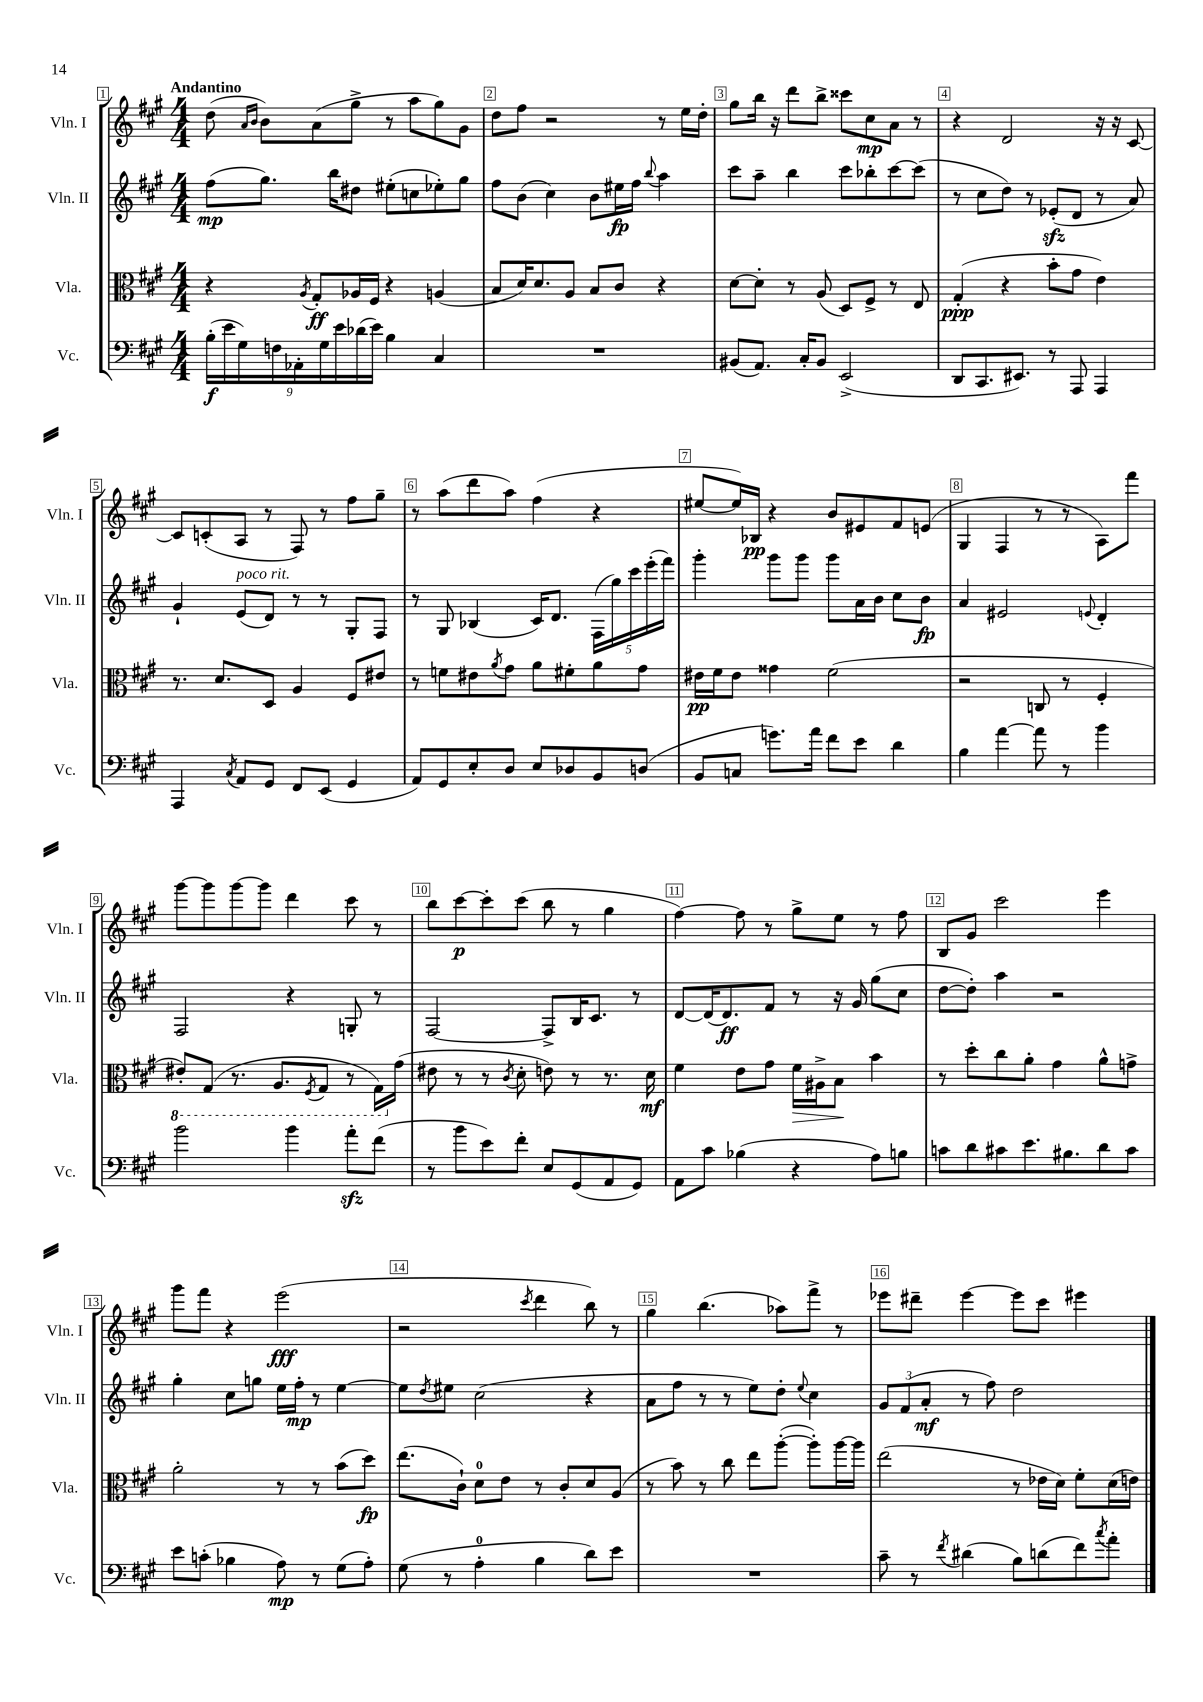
<<
\new StaffGroup <<
\new Staff = "s0" \with { instrumentName = "Vln. I" shortInstrumentName = "Vln. I" } {
    \clef treble \key a \major \numericTimeSignature \time 4/4 \tempo "Andantino"
    d''8( \grace { a'16 b'16 } b'8) a'8( gis''8-> r8 a''8 gis''8) gis'8 |
    d''8 fis''8 r2 r8 e''16 d''16-. |
    gis''8 b''16 r16 d'''8 b''8-> cisis'''8 cis''8\mp a'8 r8 |
    r4 d'2 r16 r16 cis'8~ |
    cis'8 c'8-.( a8 r8 fis8) r8 fis''8 gis''8-- |
    r8 a''8( d'''8 a''8) fis''4( r4 |
    eis''8~ eis''16) bes16\pp r4 b'8 eis'8 fis'8 e'8( |
    gis4 fis4 r8 r8 a8) fis'''8 |
    gis'''8~ gis'''8 gis'''8~ gis'''8 d'''4 cis'''8 r8 |
    b''8 cis'''8~\p cis'''8-. cis'''8( b''8 r8 gis''4 |
    fis''4~) fis''8 r8 gis''8-> e''8 r8 fis''8 |
    b8 gis'8 cis'''2 e'''4 |
    gis'''8 fis'''8 r4 e'''2\fff( |
    r2 \acciaccatura { cis'''8 } d'''4 b''8) r8 |
    gis''4 b''4.( aes''8) fis'''8-> r8 |
    ees'''8 dis'''8-- ees'''4~ ees'''8 cis'''8 eis'''4 \bar "|." |
}
\new Staff = "s1" \with { instrumentName = "Vln. II" shortInstrumentName = "Vln. II" } {
    \clef treble \key a \major \numericTimeSignature \time 4/4
    fis''8\mp( gis''8.) b''16 dis''8 eis''8-.( c''8 ees''8-.) gis''8 |
    fis''8 b'8( cis''4) b'8 eis''16\fp fis''16 \appoggiatura { b''8 } a''4 |
    cis'''8 a''8-- b''4 cis'''8 bes''8-. cis'''8~ cis'''8( |
    r8 cis''8 d''8) r8 ees'8-.\sfz( d'8 r8 a'8) |
    gis'4-! e'8^\markup { \italic "poco rit." }( d'8) r8 r8 gis8-. fis8 |
    r8 gis8 bes4( cis'16) d'8. \tuplet 5/4 { fis16( gis''16) cis'''16 e'''16-.( fis'''16) } |
    gis'''4-. gis'''8 gis'''8 gis'''8 a'16 b'16 cis''8 b'8\fp |
    a'4 eis'2 \appoggiatura { e'8 } d'4-. |
    fis2 r4 g8-. r8 |
    fis2~ fis8-> b16 cis'8. r8 |
    d'8~ d'16( d'8.\ff) fis'8 r8 r16 gis'16 gis''8( cis''8 |
    d''8~ d''8-.) a''4 r2 |
    gis''4-. cis''8 g''8 e''16 fis''16-.\mp r8 e''4~ |
    e''8 \acciaccatura { d''8 } eis''8 cis''2( r4 |
    a'8 fis''8 r8 r8 e''8) d''8-. \appoggiatura { e''8 } cis''4 |
    \tuplet 3/2 { gis'8 fis'8( a'8-.\mf } r8 fis''8) d''2 \bar "|." |
}
\new Staff = "s2" \with { instrumentName = "Vla." shortInstrumentName = "Vla." } {
    \clef alto \key a \major \numericTimeSignature \time 4/4
    r4 \acciaccatura { a8 } gis8-.\ff aes16 fis16 r4 a4( |
    b8 d'16) d'8. a8 b8 cis'8 r4 |
    d'8~ d'8-. r8 a8( d8) fis8-> r8 e8 |
    gis4-.\ppp( r4 b'8-. gis'8 e'4) |
    r8. d'8. d8 a4 fis8 eis'8 |
    r8 f'8 eis'8 \acciaccatura { a'8 } gis'8 a'8 fis'8-. a'8 gis'8 |
    eis'16\pp fis'16 eis'8 gisis'4 fis'2( |
    r2 c8 r8 fis4-. |
    \ottava #-1 eis8-.) gis,8( r8. a,8. \acciaccatura { fis,8 } gis,8 r8 gis,16) \ottava #0 gis'16( |
    eis'8 r8 r8 \acciaccatura { cis'8 } d'8-. e'8) r8 r8. d'16\mf |
    fis'4 e'8 gis'8 fis'16\> ais16-> b8\! b'4 |
    r8 d''8-. cis''8 a'8-. gis'4 a'8-^ g'8-> |
    a'2-. r8 r8 b'8( d''8\fp) |
    e''8.( cis'16-!) d'8-0 e'8 r8 cis'8-. d'8 a8( |
    r8 b'8) r8 cis''8 e''8 a''8~-.( a''8-.) a''16~ a''16 |
    e''2( r8 ees'16 d'16) fis'8-. d'16( e'16) \bar "|." |
}
\new Staff = "s3" \with { instrumentName = "Vc." shortInstrumentName = "Vc." } {
    \clef bass \key a \major \numericTimeSignature \time 4/4
    \tuplet 9/8 { b16-.\f( e'16 gis16) f16 aes,16-. gis16 e'16 des'16( e'16) } b4 cis4 |
    R1 |
    bis,8( a,8.) cis16-. bis,8 e,2->( |
    d,8 cis,8. eis,8.) r8 a,,8 a,,4 |
    a,,4 \acciaccatura { cis8 } a,8 gis,8 fis,8 e,8( gis,4 |
    a,8) gis,8 e8-. d8 e8 des8 b,8 d8( |
    b,8 c8 g'8.) a'16 fis'8 e'8 d'4 |
    b4 a'4~ a'8 r8 b'4 |
    b'2 b'4 a'8-.\sfz fis'8( |
    r8 b'8 e'8) fis'8-. e8 gis,8( a,8 gis,8) |
    a,8 cis'8 bes4( r4 a8) b8 |
    c'8 d'8 cis'8 e'8. bis8. d'8 cis'8 |
    e'8 c'8-.( bes4 a8\mp) r8 gis8( a8-.) |
    gis8( r8 a4-0-. b4 d'8) e'8 |
    R1 |
    cis'8-- r8 \acciaccatura { fis'8 } dis'4( b8) d'8( fis'8) \acciaccatura { cis''8 } a'8-. \bar "|." |
}
>>
>>
\layout { \context { \Score \override BarNumber.break-visibility = ##(#f #t #t) barNumberVisibility = #all-bar-numbers-visible \override BarNumber.stencil = #(make-stencil-boxer 0.1 0.3 ly:text-interface::print) } }
